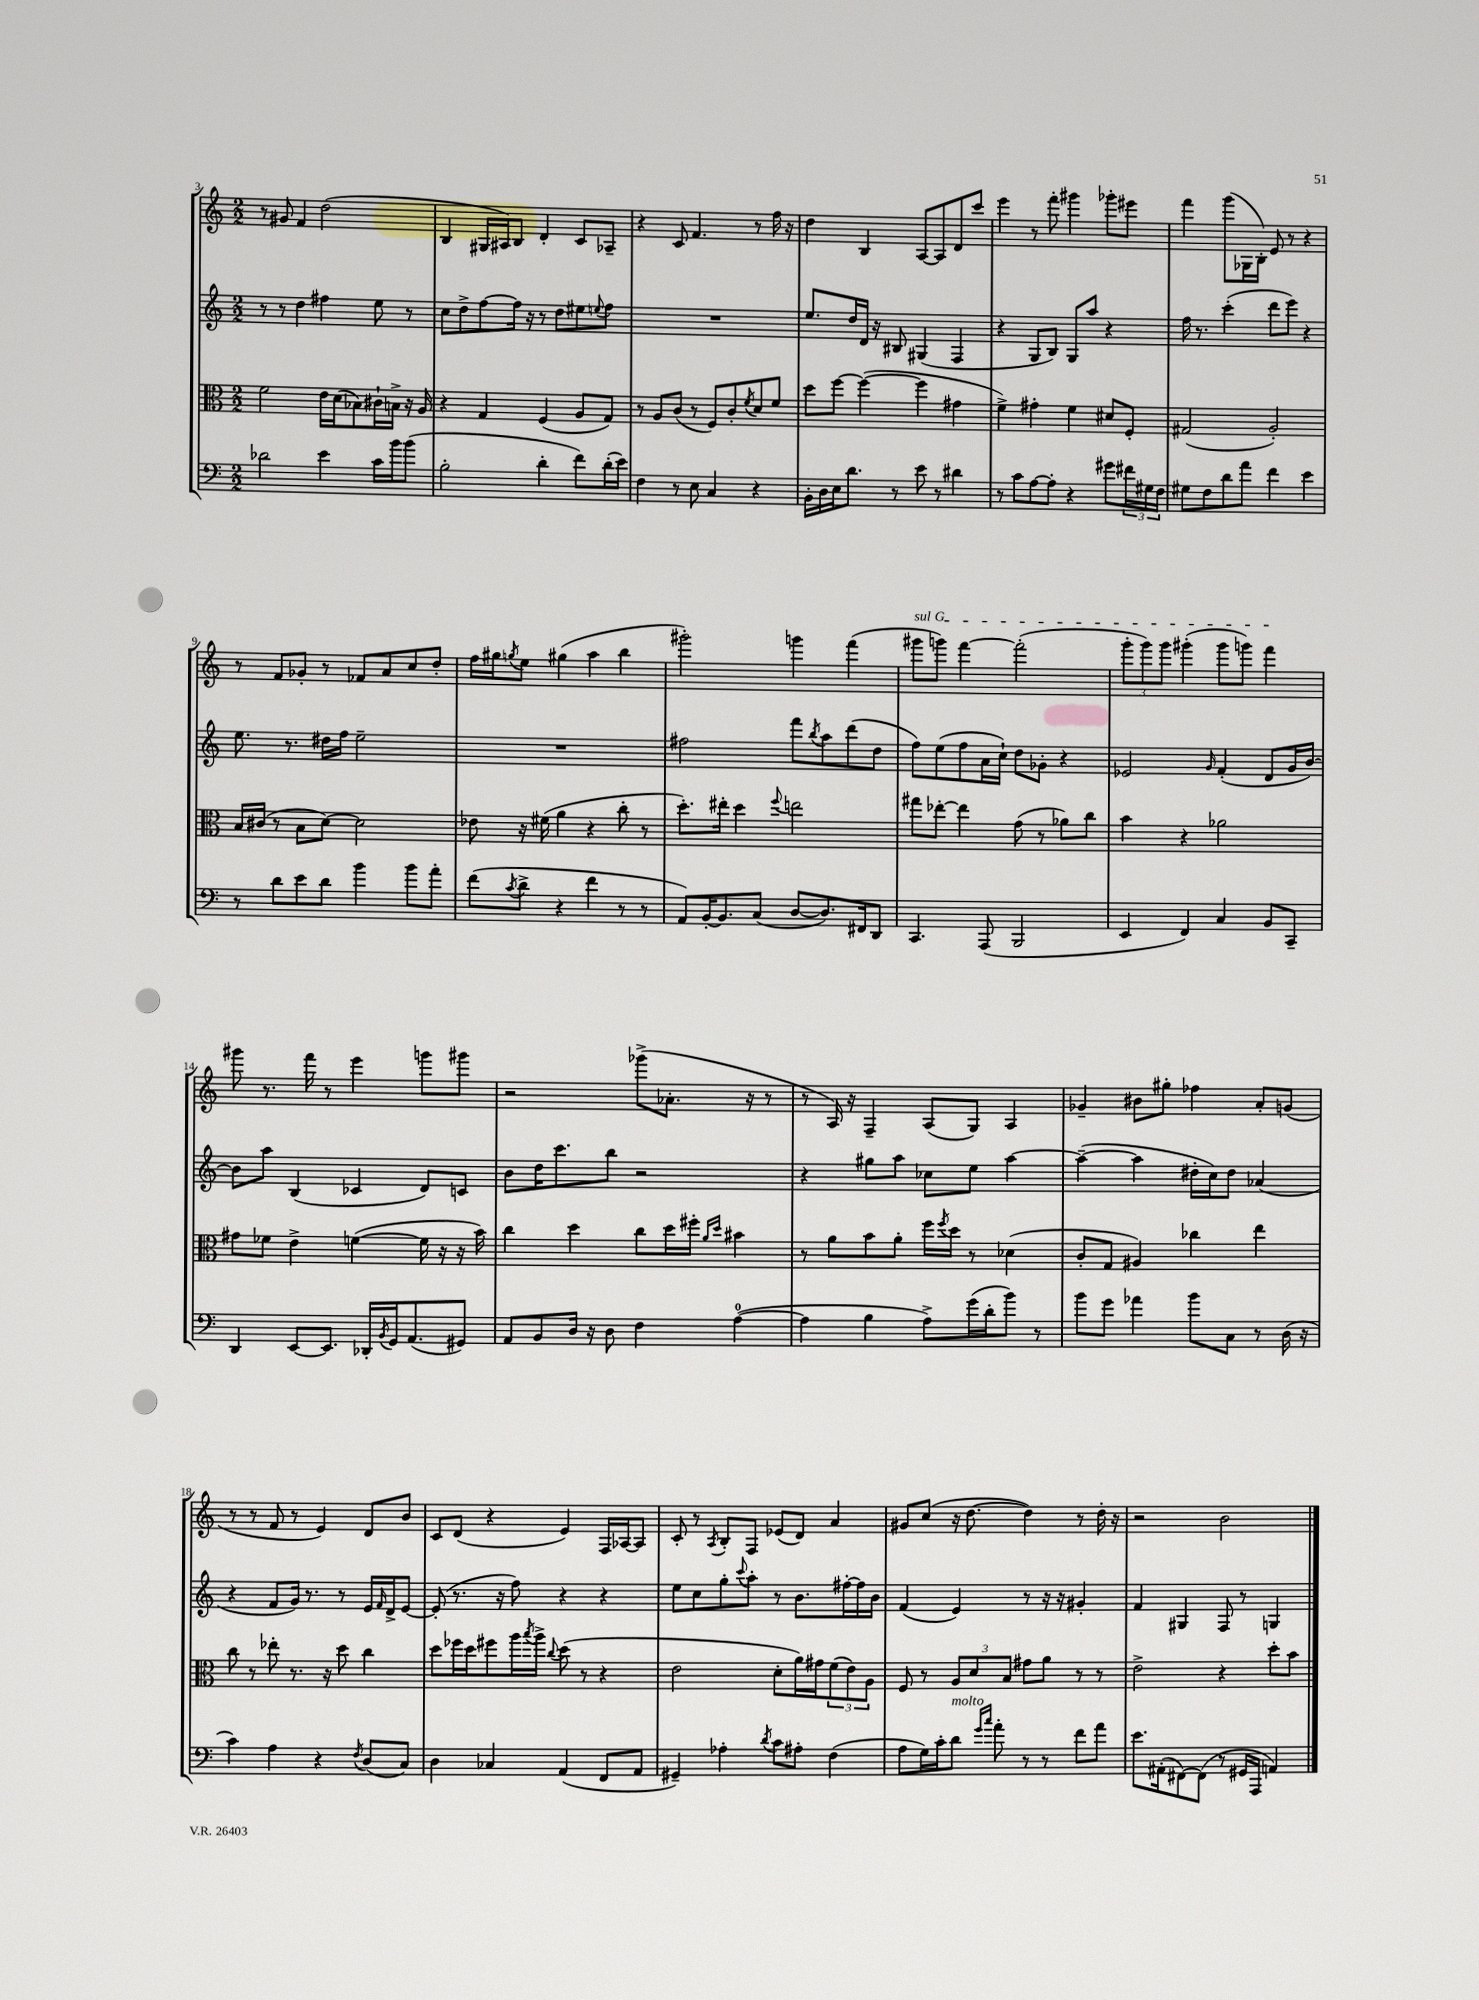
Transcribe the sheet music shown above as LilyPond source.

<<
\new StaffGroup <<
\new Staff = "s0" {
    \clef treble \key c \major \numericTimeSignature \time 2/2
    r8 gis'8 f'4 d''2( |
    b4 gis16 ais16) b8 d'4-. c'8 aes8-- |
    r4 c'8 f'4. r8 f''16 r16 |
    d''4 b4 a8~ a8 d'8 c'''8 |
    e'''4 r8 f'''8-. gis'''4 ges'''8-. eis'''8 |
    f'''4 g'''8( ges16 b16-.) e'8 r8 r4 |
    r8 f'8 ges'8-. r8 fes'8 a'8 c''8 d''8-. |
    f''16 gis''16 \acciaccatura { g''8 } e''8 gis''4( a''4 b''4 |
    gis'''2-.) g'''4 f'''4( |
    \once \override TextSpanner.bound-details.left.text = \markup { \italic "sul G" } gis'''8\startTextSpan g'''8) f'''4~ f'''2-.( |
    \tuplet 3/2 { g'''8-. g'''8) g'''8 } gis'''4-.( gis'''8 g'''8) f'''4\stopTextSpan |
    gis'''8 r8. f'''16 r8 e'''4 g'''8 gis'''8 |
    r2 ges'''8->( aes'8.-. r16 r8 |
    r8 a16) r16 f4-- a8( g8) a4 |
    ges'4-- bis'8 gis''8-. fes''4 a'8-. g'8( |
    r8 r8 f'8 r8 e'4) d'8 b'8 |
    c'8 d'8( r4 e'4) f16 aes16~ aes8 |
    c'8-. r8 \acciaccatura { a8 } b8-. f8 ees'8( d'8) a'4 |
    gis'8 c''8( r16 d''8.~ d''4) r8 d''16-. r16 |
    r2 b'2 \bar "|." |
}
\new Staff = "s1" {
    \clef treble \key c \major \numericTimeSignature \time 2/2
    r8 r8 d''4 fis''4 e''8 r8 |
    c''8 d''8-> f''8~ f''16 r16 r8 d''8 eis''8 \appoggiatura { e''8 } f''8 |
    R1 |
    e''8. d''16 d'16 r16 bis8 gis4( f4 |
    r4 g8 b8) g8 a''8 r4 |
    f''16 r8. c'''4-.( d'''8 e'''8) r4 |
    e''8. r8. dis''16 f''16 e''2-- |
    R1 |
    fis''2 f'''8 \acciaccatura { b''8 } a''8 d'''8( d''8 |
    f''8) e''8( f''8 a'16 c''16-!) d''8 ges'8-. r4 |
    ees'2 \grace { g'16 } f'4-.( d'8 g'16 b'16~) |
    b'8 a''8 b4( ces'4 d'8) c'8 |
    b'8 d''16 c'''8. b''8 r2 |
    r4 gis''8 a''8 ces''8 e''8 a''4~ |
    a''4~--( a''4 dis''16-. c''16) dis''8 aes'4( |
    r4 f'8 g'16) r8. r8 e'16 \grace { f'16 } d'16-> e'8~ |
    e'8-.( r8. r16 f''8) r4 r4 |
    e''8 c''8 g''8-. \appoggiatura { c'''8 } a''8-. r8 b'8. fis''16~-. fis''16 b'16 |
    f'4( e'4) r8 r16 r16 gis'4-. |
    f'4 gis4 f8 r8 g4 \bar "|." |
}
\new Staff = "s2" {
    \clef alto \key c \major \numericTimeSignature \time 2/2
    f'2 e'16 d'16( bes8) cis'16-! b16-> r16 a16 |
    r4 g4 f4( a8 g8) |
    r8 a8 c'8( r8 f8) c'8-. \acciaccatura { f'8 } d'8 f'8 |
    d''8 f''8~ f''4~( f''4 gis'4 |
    f'4->) gis'4-. f'4 dis'8 f8-. |
    gis2( a2-.) |
    b16 cis'16( r8 b8 d'8~) d'2 |
    ees'8 r16 fis'16( a'4 r4 c''8-. r8 |
    d''8.-.) eis''16-. d''4 \appoggiatura { f''8 } e''2 |
    gis''8 ees''8~-. ees''4 g'8( r8 aes'8) c''8 |
    b'4 r4 aes'2 |
    gis'8 fes'8 e'4-> f'4~( f'16 r16 r16 b'16) |
    c''4 d''4 c''8 d''16 fis''16-. \grace { a'16 d''16 } bis'4 |
    r8 a'8 b'8 a'8-. f''16 \acciaccatura { f''8 } d''16 r8 des'4( |
    c'8-. g8 ais4) ces''4 e''4 |
    c''8 r8 ees''8-. r8. r16 d''8 c''4 |
    d''8 fes''16 d''16 fis''8 a''16 \acciaccatura { b''8 } a''16-> \appoggiatura { c''8 } d''8( r8 r4 |
    e'2 d'8-. a'16) gis'16 \tuplet 3/2 { f'8( e'8) a8 } |
    f8 r8 \tuplet 3/2 { a8 d'8 b8 } gis'8 a'8 r8 r8 |
    e'2-> r4 d''8-. b'8 \bar "|." |
}
\new Staff = "s3" {
    \clef bass \key c \major \numericTimeSignature \time 2/2
    des'2 e'4 c'16 b'16 b'8( |
    b2-. d'4-. f'8) d'16-.( e'16) |
    f4 r8 e8 c4 r4 |
    b,16-. d16 e16 d'8. r8 e'8 r8 dis'4 |
    r8 c'8 a8~ a8-. r4 gis'8 \tuplet 3/2 { fis'16 gis16 f16 } |
    gis8 f8 d'8 a'8 f'4 e'4 |
    r8 d'8 e'8 d'8 b'4 b'8 a'8-. |
    f'8( \acciaccatura { c'8 } d'8-> r4 f'4 r8 r8 |
    a,8) b,16~-. b,8. c8( d8~ d8.) fis,16 d,8 |
    c,4. a,,8( b,,2 |
    e,4 f,4) c4 b,8 c,8-- |
    d,4 e,8~ e,8. des,16-. \acciaccatura { b,8 } g,16 a,8.( gis,8) |
    a,8 b,8 d16 r16 d8 f4 a4-0~( |
    a4 b4 a8->) g'16( d'16-. b'8) r8 |
    b'8 g'8 aes'4 b'8 c8 r8 d16( r16 |
    c'4) a4 r4 \acciaccatura { f8 } d8( c8) |
    d4 ces4 a,4( f,8 a,8 |
    gis,4--) aes4-. \acciaccatura { d'8 } c'8 ais8-. f4( |
    a8 g16) c'16-. d'8^\markup { \italic "molto" } \grace { g'16 c''16 } a'8-. r8 r8 f'8 a'8 |
    e'8. ais,16-.( fis,8~) fis,8( r8 gis,16 a,,16 a,4) \bar "|." |
}
>>
>>
\layout { \context { \Score currentBarNumber = #3 } }
